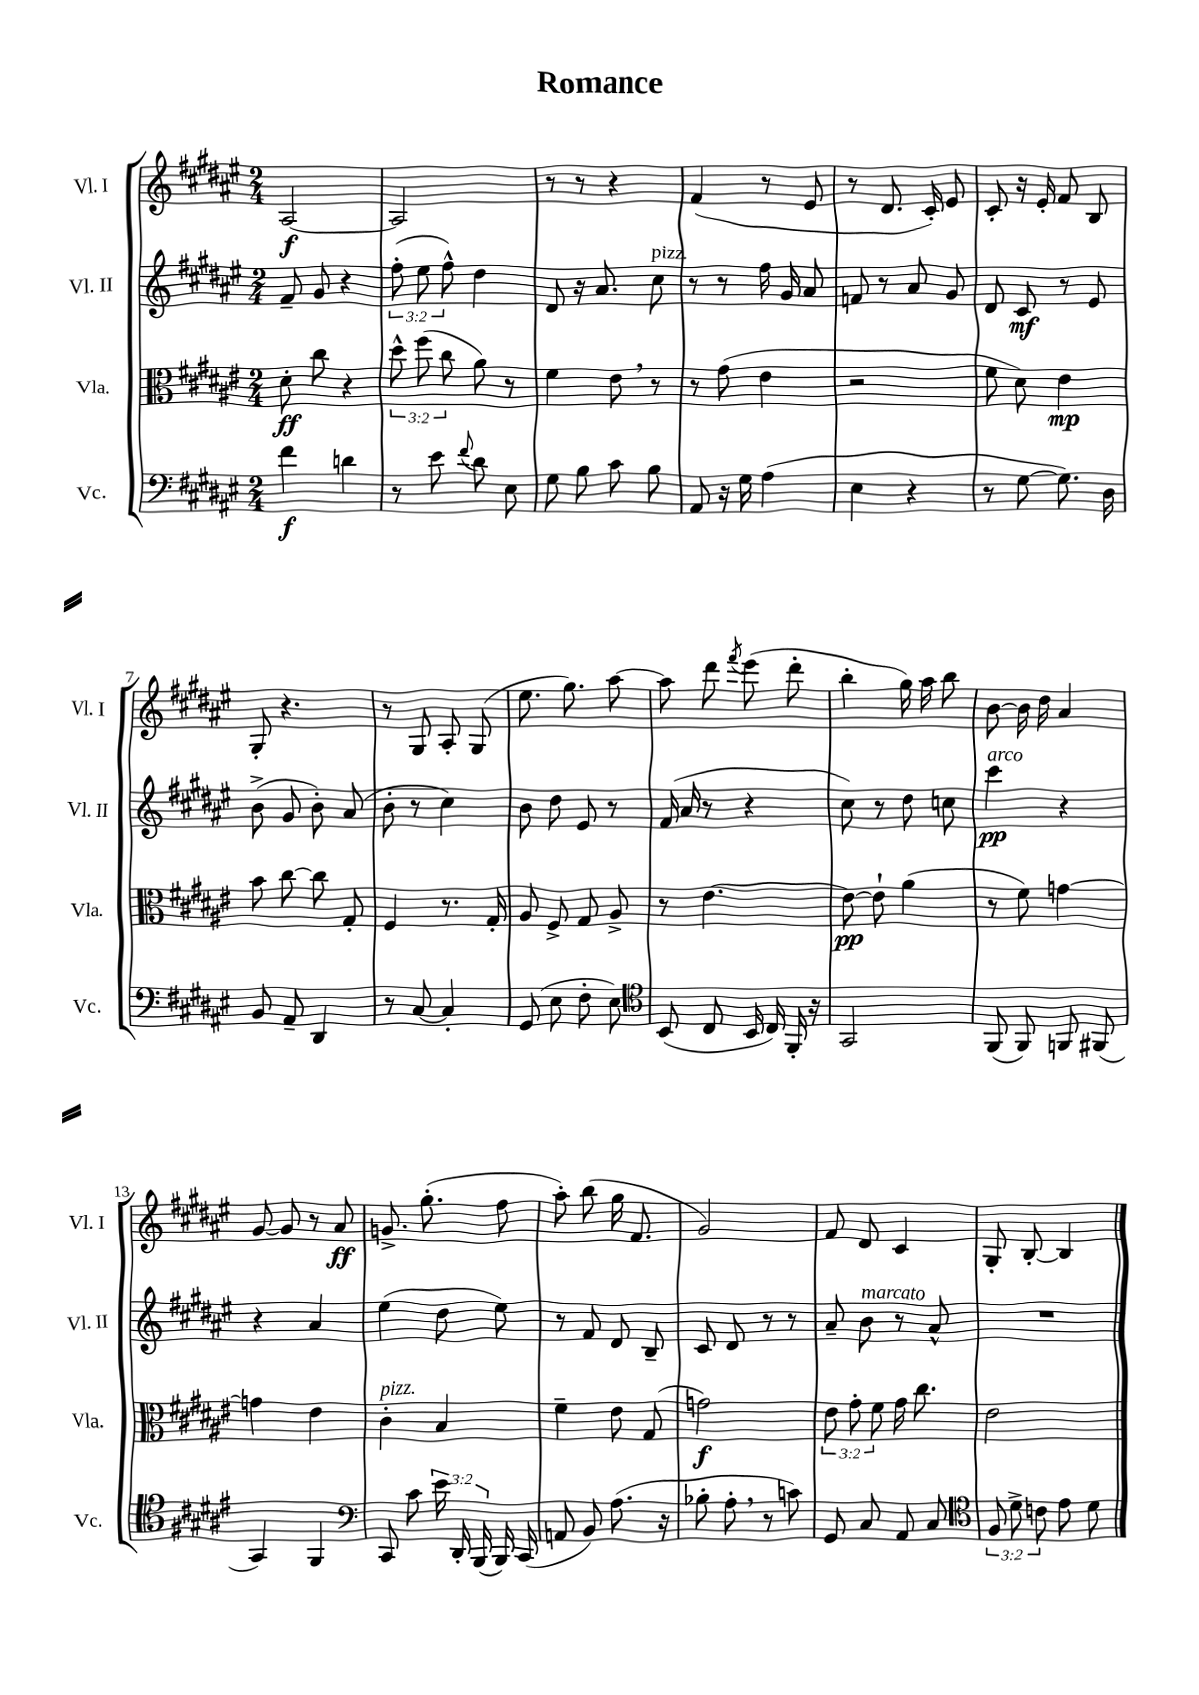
\header { title = "Romance" }
<<
\new StaffGroup <<
\new Staff = "s0" \with { instrumentName = "Vl. I" shortInstrumentName = "Vl. I" } {
    \clef treble \key fis \major \numericTimeSignature \time 2/4
    \autoBeamOff ais2~\f |
    ais2 |
    r8 r8 r4 |
    fis'4( r8 eis'8 |
    r8 dis'8. cis'16-.) eis'8 |
    cis'8-. r16 eis'16-. fis'8 b8 |
    gis8-. r4. |
    r8 gis8 ais8-. gis8( |
    eis''8. gis''8.) ais''8~ |
    ais''8 dis'''8 \acciaccatura { fis'''8 } eis'''8( dis'''8-. |
    b''4-. gis''16) ais''16 b''8 |
    b'8~ b'16 dis''16 ais'4 |
    gis'8~ gis'8 r8 ais'8\ff |
    g'8.-> gis''8.-.( fis''8 |
    ais''8-.) b''8( gis''16 fis'8. |
    gis'2) |
    fis'8 dis'8 cis'4 |
    gis8-. b8~-. b4 \bar "|." |
}
\new Staff = "s1" \with { instrumentName = "Vl. II" shortInstrumentName = "Vl. II" } {
    \clef treble \key fis \major \numericTimeSignature \time 2/4 \override Staff.TupletNumber.text = #tuplet-number::calc-fraction-text
    \autoBeamOff fis'8-- gis'8 r4 |
    \tuplet 3/2 { fis''8-.( eis''8 fis''8-^) } dis''4 |
    dis'8 r16 ais'8. cis''8^\markup { \italic "pizz." } |
    r8 r8 fis''16 gis'16 ais'8 |
    f'8 r8 ais'8 gis'8 |
    dis'8 cis'8\mf r8 eis'8 |
    b'8->( gis'8 b'8-.) ais'8( |
    b'8-. r8 cis''4) |
    b'8 dis''8 eis'8 r8 |
    fis'16( ais'16 r8 r4 |
    cis''8) r8 dis''8 c''8 |
    cis'''4\pp^\markup { \italic "arco" } r4 |
    r4 ais'4 |
    eis''4( dis''8 eis''8) |
    r8 fis'8 dis'8 b8-- |
    cis'8 dis'8 r8 r8 |
    ais'8-- b'8^\markup { \italic "marcato" } r8 ais'8-^ |
    R2 \bar "|." |
}
\new Staff = "s2" \with { instrumentName = "Vla." shortInstrumentName = "Vla." } {
    \clef alto \key fis \major \numericTimeSignature \time 2/4 \override Staff.TupletNumber.text = #tuplet-number::calc-fraction-text
    \autoBeamOff dis'8-.\ff cis''8 r4 |
    \tuplet 3/2 { dis''8-^ fis''8( cis''8 } ais'8) r8 |
    fis'4 eis'8 \breathe r8 |
    r8 gis'8( eis'4 |
    r2 |
    fis'8 dis'8) eis'4\mp |
    b'8 cis''8~ cis''8 gis8-. |
    fis4 r8. gis16-. |
    ais8 fis8-> gis8 ais8-> |
    r8 eis'4.~ |
    eis'8~\pp eis'8-! ais'4( |
    r8 fis'8) g'4~ |
    g'4 eis'4 |
    cis'4-.^\markup { \italic "pizz." } b4 |
    fis'4-- eis'8 gis8( |
    g'2\f) |
    \tuplet 3/2 { eis'8 gis'8-. fis'8 } gis'16 cis''8. |
    eis'2 \bar "|." |
}
\new Staff = "s3" \with { instrumentName = "Vc." shortInstrumentName = "Vc." } {
    \clef bass \key fis \major \numericTimeSignature \time 2/4 \override Staff.TupletNumber.text = #tuplet-number::calc-fraction-text
    \autoBeamOff fis'4\f d'4 |
    r8 eis'8 \appoggiatura { fis'8 } dis'8 eis8 |
    gis8 b8 cis'8 b8 |
    ais,8 r16 gis16 ais4( |
    eis4 r4 |
    r8 gis8~ gis8.) dis16 |
    b,8 ais,8-- dis,4 |
    r8 cis8~ cis4-. |
    gis,8( eis8 fis8-. eis8) |
    \clef tenor b,8( cis8 b,16 cis16) fis,16-. r16 |
    gis,2 |
    fis,8( fis,8) f,8 fis,8( |
    gis,4) fis,4 |
    \clef bass cis,8 cis'8 \tuplet 3/2 { eis'16 dis,16-. b,,16( } b,,16) cis,16( |
    a,8 b,8) ais8.( r16 |
    bes8-. ais8-. \breathe r8 c'8) |
    gis,8 cis8 ais,8 cis8 |
    \clef tenor \tuplet 3/2 { fis8 dis'8-> c'8 } eis'8 dis'8 \bar "|." |
}
>>
>>
